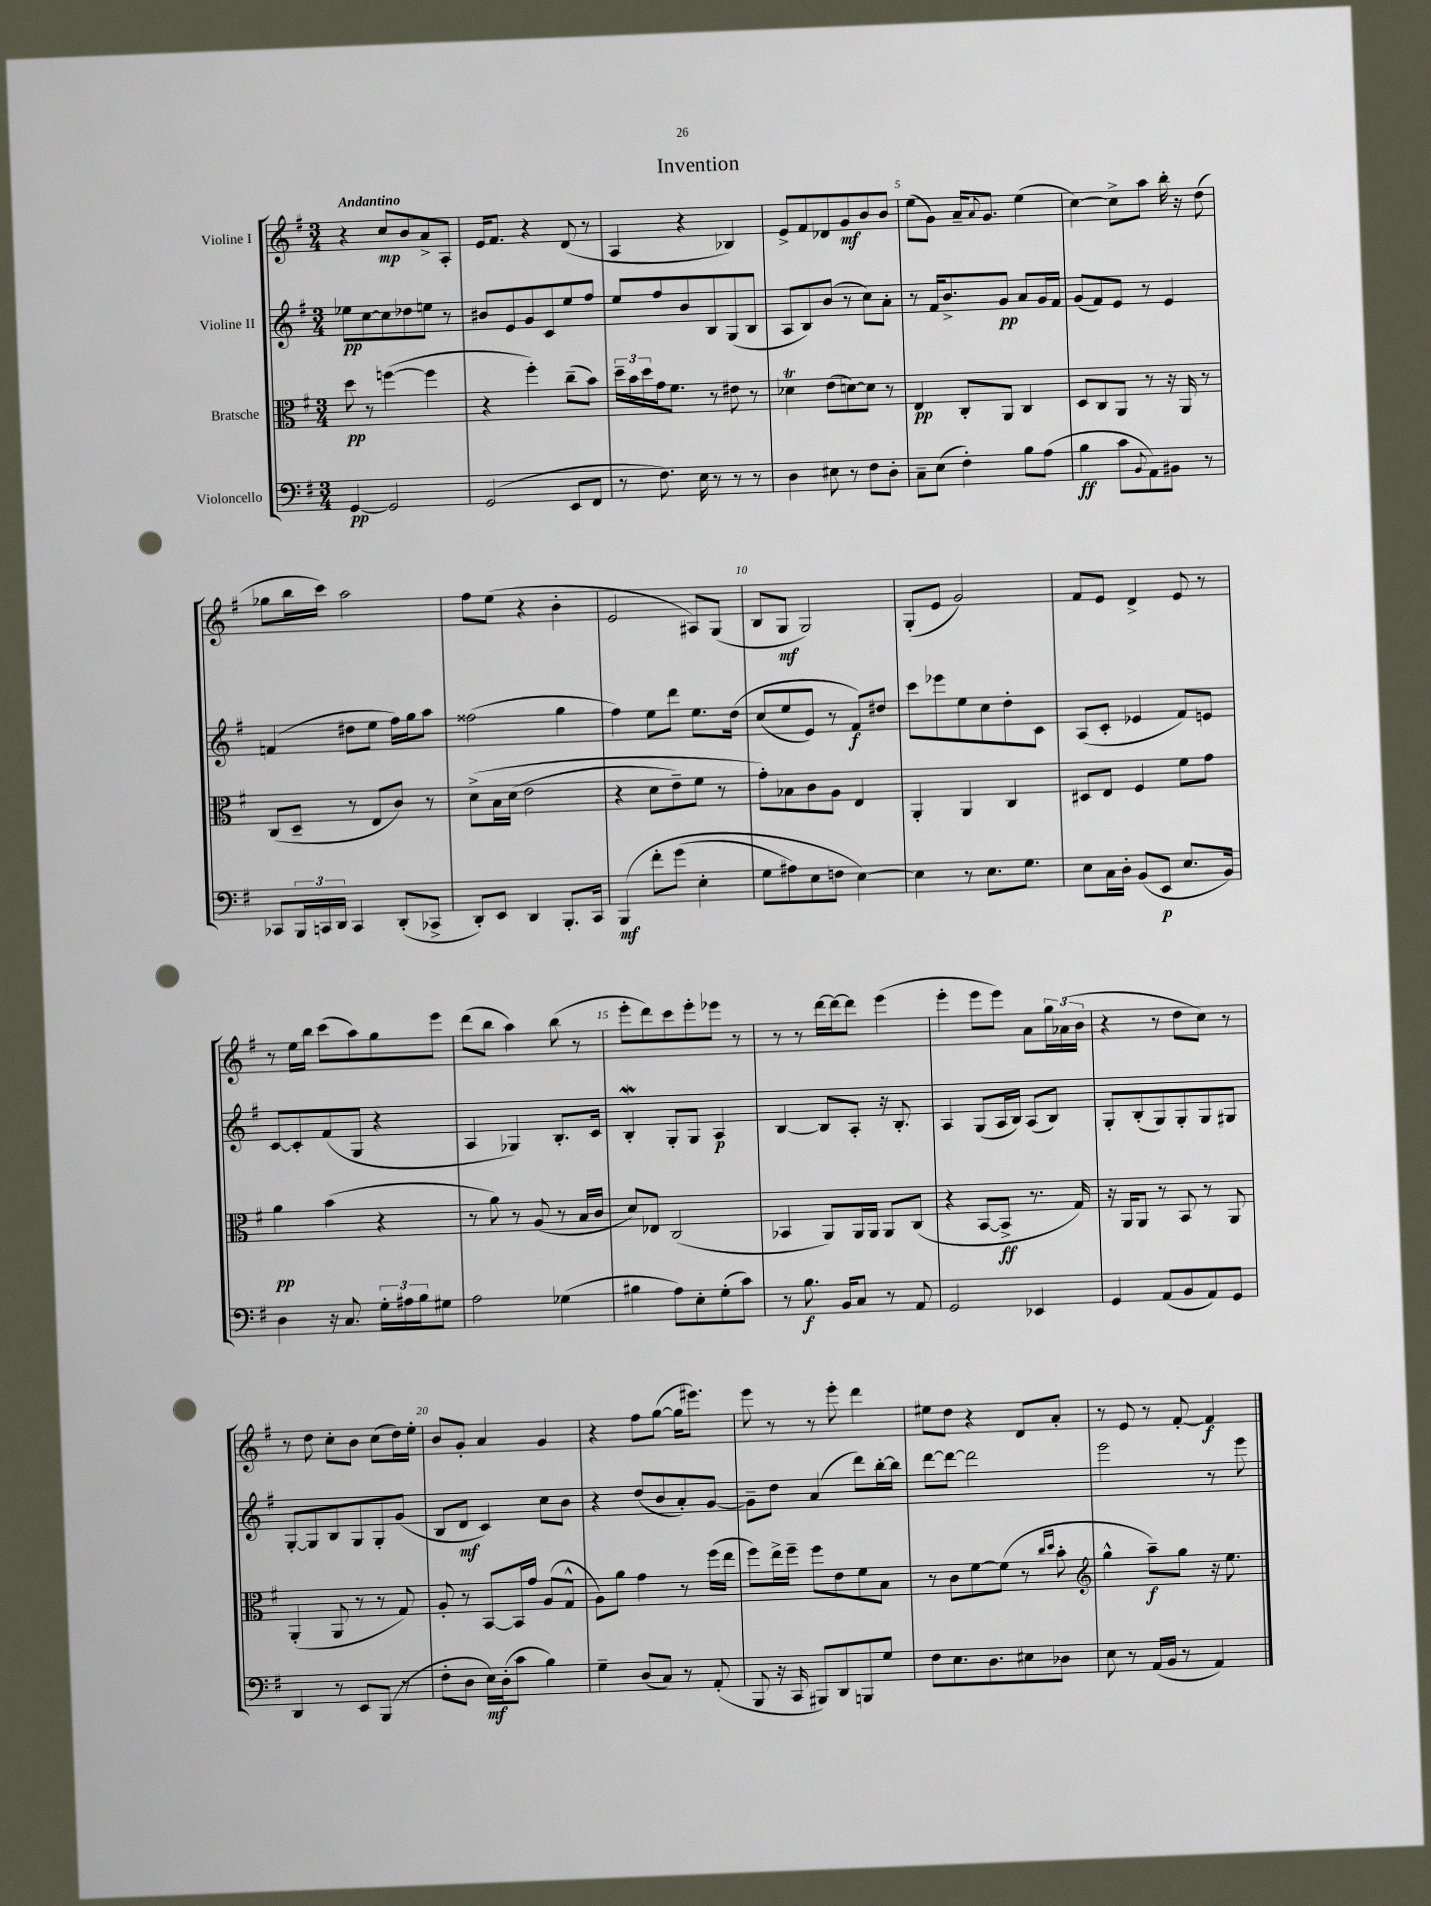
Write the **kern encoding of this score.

**kern	**dynam	**kern	**dynam	**kern	**dynam	**kern	**dynam
*part4	*part4	*part3	*part3	*part2	*part2	*part1	*part1
*staff4	*staff4	*staff3	*staff3	*staff2	*staff2	*staff1	*staff1
*I"Violoncello	*	*I"Bratsche	*	*I"Violine II	*	*I"Violine I	*
*clefF4	*	*clefC3	*	*clefG2	*	*clefG2	*
*k[f#]	*	*k[f#]	*	*k[f#]	*	*k[f#]	*
*M3/4	*	*M3/4	*	*M3/4	*	*M3/4	*
=1	=1	=1	=1	=1	=1	=1	=1
!	!	!	!	!	!	!LO:TX:a:B:t=Andantino	!
[4GG/	pp	8dd\	pp	8ee-X\L	pp	4r	.
.	.	8r	.	[8cc\	.	.	.
2GG/]	.	([4ffn\	.	8cc\]	.	8cc/L	mp
.	.	.	.	8dd-X\	.	8b/	.
.	.	4ff\]	.	8een\J	.	8a^/	.
.	.	.	.	8r	.	8A'/J	.
=2	=2	=2	=2	=2	=2	=2	=2
(2GG/	.	4r	.	8b#X/L	.	16e/KL	.
.	.	.	.	.	.	8.f#/J	.
.	.	.	.	8e/	.	.	.
.	.	4ff#'\)	.	8g/	.	4r	.
.	.	.	.	8c/	.	.	.
8EE/L	.	(8cc~\L	.	8ee/	.	(8d/	.
8FF#/J	.	8b\J)	.	8ff#/J	.	8r	.
=3	=3	=3	=3	=3	=3	=3	=3
8r	.	24dd~\LL	.	8ee/L	.	4A/	.
.	.	24b\	.	.	.	.	.
.	.	24dd\	.	.	.	.	.
8.F#\)	.	16g\J	.	8ff#/	.	.	.
.	.	8.f#\J	.	.	.	.	.
.	.	.	.	8b/	.	4r	.
16E\	.	.	.	.	.	.	.
8r	.	8r	.	8B/	.	.	.
8r	.	8e#X\	.	(8G/	.	4B-X/)	.
8r	.	8r	.	8B/J	.	.	.
=4	=4	=4	=4	=4	=4	=4	=4
4D\	.	4d-XT\	.	8A/L	.	8e^/L	.
.	.	.	.	8B/)	.	8f#/	.
8E#X\	.	(8e\L	.	(8b/J	.	8d-X/	.
8r	.	[8dn\)	.	8r	.	8g/	mf
8F#\L	.	8d\J]	.	8cc\L)	.	8b/	.
8D'\J	.	8r	.	8a'\J	.	8b/J	.
=5	=5	=5	=5	=5	=5	=5	=5
8C~\L	.	4E/	pp	8r	.	(8ee\L	.
(8E\J	.	.	.	16f#/KL	.	8g\J)	.
.	.	.	.	8.b^/	.	.	.
4F#'\)	.	8C'/L	.	.	.	16a~/KL	.
.	.	.	.	.	.	8qqa/	.
.	.	.	.	.	.	8.g/J	.
.	.	8AA/J	.	8g/J	pp	.	.
8B\L	.	4C/	.	8a/L	.	(4ee\	.
(8A\J	.	.	.	16g/L	.	.	.
.	.	.	.	16f#/JJ	.	.	.
=6	=6	=6	=6	=6	=6	=6	=6
4B\	ff	8D/L	.	(8g/L	.	[4cc\)	.
.	.	8C/	.	8f#/)	.	.	.
8c\L	.	8AA/J	.	8e/J	.	8cc^\L]	.
8qqBB/	.	.	.	.	.	.	.
8AA\)	.	8r	.	8r	.	8aa\J	.
8BB#X\J	.	16r	.	4e/	.	16bb'\	.
.	.	16AA/	.	.	.	16r	.
8r	.	8r	.	.	.	(8dd\	.
!!LO:LB:g=z
=7	=7	=7	=7	=7	=7	=7	=7
8CC-X/L	.	(8C/L	.	(4fn/	.	8gg-X\L	.
24BBB/L	.	8D~/J	.	.	.	16bb\L	.
24CCn/	.	.	.	.	.	.	.
.	.	.	.	.	.	16ccc\JJ)	.
24DD/JJ	.	.	.	.	.	.	.
4CC/	.	8r	.	8dd#X\L	.	2aa\	.
.	.	8E/L	.	8ee\J	.	.	.
(8DD'/L	.	8c/J)	.	16ff#\LL)	.	.	.
.	.	.	.	16gg\J	.	.	.
8CC-X^/J	.	8r	.	8aa\J	.	.	.
=8	=8	=8	=8	=8	=8	=8	=8
8DD'/L)	.	(8d^\L	.	(2ff##X\	.	8ff#\L	.
8EE/J	.	16B\L	.	.	.	(8ee\J	.
.	.	(16d\JJ	.	.	.	.	.
4DD/	.	2e\	.	.	.	4r	.
8.BBB'/L	.	.	.	4gg\	.	4b'\	.
16CC/Jk	.	.	.	.	.	.	.
=9	=9	=9	=9	=9	=9	=9	=9
(4BBB/	mf	4r	.	4ff#\)	.	2e/	.
8f#'\L	.	8d\L	.	8ee\L	.	.	.
(8g\J	.	8e~\)	.	8ddd\J	.	.	.
4E'\	.	8f#\J	.	8.ee\L	.	8A#X/L)	.
.	.	8r	.	.	.	(8G/J	.
.	.	.	.	(16dd\Jk	.	.	.
=10	=10	=10	=10	=10	=10	=10	=10
8G\L	.	8g'\L)	.	(8cc/L	.	8B/L	.
8A#X\)	.	8B-X\	.	8ee/	.	8G/J	mf
8E\	.	8c\	.	8e/J)	.	2G/)	.
8Fn\J	.	8A\J	.	8r	.	.	.
[4E\)	.	4E/	.	8f#/L)	f	.	.
.	.	.	.	8dd#X/J	.	.	.
=11	=11	=11	=11	=11	=11	=11	=11
4E\]	.	4AA'/	.	8ccc\L	.	(8G'/L	.
.	.	.	.	8eee-X\	.	8e/J	.
8r	.	4AA/	.	8ee\	.	2g/)	.
8.E\L	.	.	.	8cc\	.	.	.
.	.	4C/	.	8dd'\	.	.	.
8.G\J	.	.	.	.	.	.	.
.	.	.	.	8c\J	.	.	.
=12	=12	=12	=12	=12	=12	=12	=12
8E\L	.	8D#X/L	.	(8A/L	.	8f#/L	.
16C\L	.	8E/J	.	8c'/J	.	8e/J	.
16D'\JJ	.	.	.	.	.	.	.
(8BB/L	.	4F#/	.	4e-X/	.	4d^/	.
8EE/J	p	.	.	.	.	.	.
8.E/L	.	8f#\L	.	8f#/L)	.	8e/	.
.	.	8g\J	.	8en/J	.	8r	.
16BB/Jk)	.	.	.	.	.	.	.
!!LO:LB:g=z
=13	=13	=13	=13	=13	=13	=13	=13
4D\	.	4a\	pp	[8c/L	.	8r	.
.	.	.	.	8c'/]	.	16ee\LL	.
.	.	.	.	.	.	16bb\JJ	.
16r	.	(4b\	.	(8f#/	.	(8ccc\L	.
8.C/	.	.	.	.	.	.	.
.	.	.	.	8G/J	.	8aa\)	.
24G'\LL	.	4r	.	4r	.	8gg\	.
24A#X\	.	.	.	.	.	.	.
24B\J	.	.	.	.	.	.	.
8G#X\J	.	.	.	.	.	8eee\J	.
=14	=14	=14	=14	=14	=14	=14	=14
2A\	.	8r	.	4A/	.	(8ddd\L	.
.	.	8a\)	.	.	.	8bb\J	.
.	.	8r	.	4G-X/)	.	4aa\)	.
.	.	(8A/	.	.	.	.	.
(4G-X\	.	8r	.	8.B'/L	.	(8bb\	.
.	.	16B/LL	.	.	.	8r	.
.	.	16c/JJ	.	16c/Jk	.	.	.
=15	=15	=15	=15	=15	=15	=15	=15
4B#X\	.	8d/L)	.	4BW'/	.	8eee'\L	.
.	.	8E-X/J	.	.	.	8ddd\)	.
8A\L)	.	(2C/	.	8G'/L	.	8ccc\	.
8E'\	.	.	.	8G/J	.	8eee'\	.
(8G'\	.	.	.	4A/	p	8eee-X\J	.
8c\J)	.	.	.	.	.	8r	.
=16	=16	=16	=16	=16	=16	=16	=16
8r	.	4BB-X/	.	[4B/	.	8r	.
8.B\	f	.	.	.	.	8r	.
.	.	8AA/L)	.	8B/L]	.	[16ddd\LL	.
16BB/KL	.	.	.	.	.	16ddd\J_	.
8C/J	.	16AA/L	.	8A'/J	.	8ddd\J]	.
.	.	16AA/JJ	.	.	.	.	.
8r	.	8AA/L	.	16r	.	(4eee\	.
.	.	.	.	8.B'/	.	.	.
8AA/	.	(8C/J	.	.	.	.	.
=17	=17	=17	=17	=17	=17	=17	=17
2GG/	.	4r	.	4A/	.	4eee'\	.
.	.	[8BB/L	.	(8G/L	.	8eee\L	.
.	.	8BB^/J]	ff	16A/L	.	8eee\J)	.
.	.	.	.	16B/JJ)	.	.	.
4EE-X/	.	8.r	.	(8A/L	.	8a\L	.
.	.	.	.	8B/J)	.	24gg\L	.
.	.	.	.	.	.	(24a-X\	.
.	.	16G/)	.	.	.	.	.
.	.	.	.	.	.	24b\JJ	.
=18	=18	=18	=18	=18	=18	=18	=18
4GG/	.	16r	.	8G'/L	.	4r	.
.	.	16AA/KL	.	.	.	.	.
.	.	8AA/J	.	(8B'/	.	.	.
(8AA/L	.	8r	.	8G/)	.	8r	.
8BB/	.	8BB/	.	8G'/	.	8dd\L	.
8AA/)	.	8r	.	8G/	.	8cc\J)	.
8GG/J	.	8AA/	.	8G#X/J	.	8r	.
!!LO:LB:g=z
=19	=19	=19	=19	=19	=19	=19	=19
4DD/	.	(4AA'/	.	[8G'/L	.	8r	.
.	.	.	.	8G/]	.	8dd\	.
8r	.	8AA/	.	8B/	.	8cc'\L	.
8EE/L	.	8r	.	8G/	.	8b\J	.
(8BBB/J	.	8r	.	8G'/	.	(8cc\L	.
8r	.	8G/)	.	(8g/J	.	16dd\L)	.
.	.	.	.	.	.	16ee'\JJ	.
=20	=20	=20	=20	=20	=20	=20	=20
8F#'\L	.	8A'/	.	8B/L	.	8b/L	.
8D\J	.	8r	.	8d/J	mf	8g'/J	.
16E\LL)	mf	[8BB/L	.	4c/)	.	4a/	.
(16D'\J	.	.	.	.	.	.	.
8c\J	.	16BB/L]	.	.	.	.	.
.	.	16g/JJ	.	.	.	.	.
4B\)	.	(8A/L	.	8cc\L	.	4g/	.
.	.	8G^^/J	.	8b\J	.	.	.
=21	=21	=21	=21	=21	=21	=21	=21
4G~\	.	8A\L)	.	4r	.	4r	.
.	.	8a\J	.	.	.	.	.
(8D/L	.	4g\	.	(8dd/L	.	8ff#\L	.
8C/J)	.	.	.	8b/	.	([8gg\J	.
8r	.	8r	.	8a'/)	.	16gg\KL]	.
.	.	.	.	.	.	8.eee#X\J)	.
(8AA'/	.	(16ff#\LL	.	[8g/J	.	.	.
.	.	16ee\JJ	.	.	.	.	.
=22	=22	=22	=22	=22	=22	=22	=22
8BBB/	.	8ff#\L)	.	8g~\L]	.	8eee\	.
16r	.	16ee^\L	.	8dd\J	.	8r	.
16CC/	.	16ff#~\JJ	.	.	.	.	.
8BBB#X/L)	.	8ff#\L	.	(4a/	.	8r	.
8DD/	.	8e\	.	.	.	8eee'\	.
8BBBn/	.	8f#\	.	8ddd\L)	.	4ddd\	.
8G/J	.	8B\J	.	[16bb'\L	.	.	.
.	.	.	.	16bb\JJ]	.	.	.
=23	=23	=23	=23	=23	=23	=23	=23
8F#\L	.	8r	.	[8ddd\L	.	8ee#X\L	.
8.E\	.	8c\L	.	8ddd\J_	.	8dd\J	.
.	.	[8f#\	.	2ddd\]	.	4r	.
8.D\	.	.	.	.	.	.	.
.	.	(8f#\J]	.	.	.	.	.
8E#X\	.	8r	.	.	.	8d/L	.
.	.	16qqcc/LL	.	.	.	.	.
.	.	16qqdd/JJ	.	.	.	.	.
8D-X\J	.	8b'\	.	.	.	8a'/J	.
=24	=24	=24	=24	=24	=24	=24	=24
*	*	*clefG2	*	*	*	*	*
8E\	.	4gg^^\	.	2eee\	.	8r	.
8r	.	.	.	.	.	8e/	.
(16AA/LL	.	8aa~\L)	f	.	.	8r	.
16BB/JJ	.	.	.	.	.	.	.
8r	.	8gg\J	.	.	.	[8f#'/	.
4AA/)	.	16r	.	8r	.	4f#/]	f
.	.	8.ee\	.	.	.	.	.
.	.	.	.	8eee\	.	.	.
==	==	==	==	==	==	==	==
*-	*-	*-	*-	*-	*-	*-	*-
